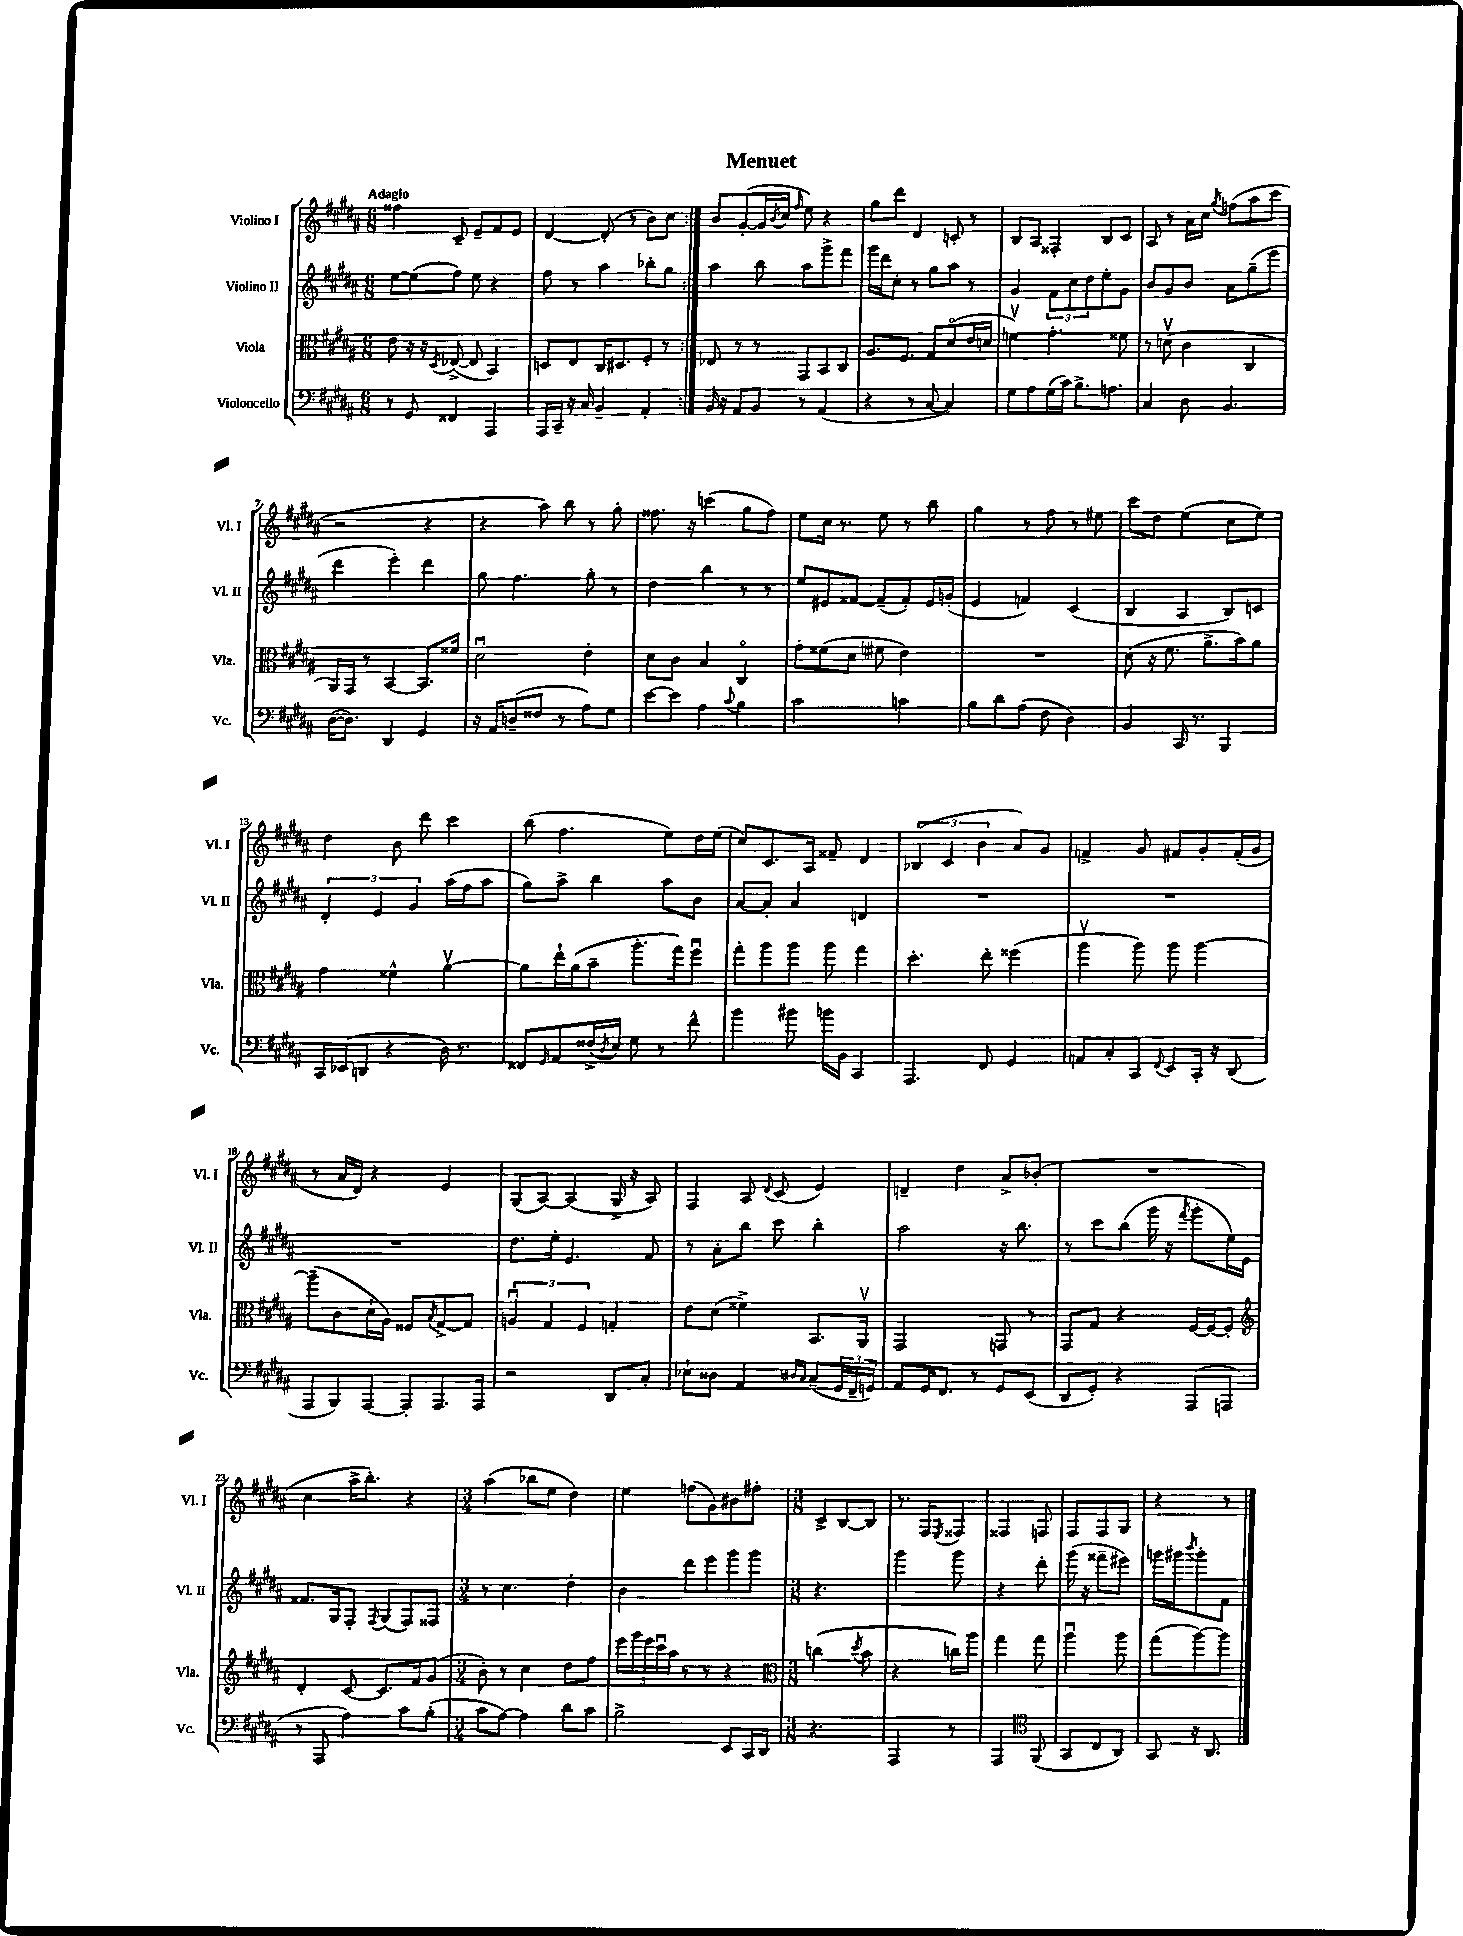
\header { title = "Menuet" }
<<
\new StaffGroup <<
\new Staff = "s0" \with { instrumentName = "Violino I" shortInstrumentName = "Vl. I" } {
    \clef treble \key b \major \numericTimeSignature \time 6/8 \tempo "Adagio"
    \repeat volta 2 { fisis''4 cis'8-- e'8-- fis'8 e'8 |
    dis'4~ dis'8-.( r8 b'8) cis''8 | }
    b'8 gis'8~-.( gis'16 \acciaccatura { b'8 } cis''16 \grace { fis''16 } e''8) r4 |
    gis''8 dis'''8 dis'4 c'8-. r8 |
    b8 ais8 fisis4-. b8 cis'8 |
    ais8 r8 ais'16 cis''16 \acciaccatura { gis''8 } f''8( ais''8 cis'''8 |
    r2 r4 |
    r4 ais''8) b''8 r8 gis''8-. |
    fisis''8. r16 c'''4( gis''8 fisis''8) |
    e''8 cis''16 r8. e''8 r8 b''8 |
    gis''4 r8 fis''8 r8 eis''8 |
    cis'''8 dis''8 e''4( cis''8 e''8) |
    dis''4 b'8 dis'''8 cis'''4 |
    b''8( fis''4. e''8) dis''16 e''16( |
    cis''8) cis'8. ais16 fisis'8-- dis'4 |
    \tuplet 3/2 { bes4( cis'4 b'4 } ais'8) gis'8 |
    f'4-> gis'8 fis'8 gis'8-. fis'16-.( gis'16 |
    r8 ais'16 dis'16) r4 e'4 |
    gis8( ais8~) ais4( gis16-> r16 ais8) |
    fis4 ais8 \appoggiatura { dis'8 } cis'8( e'4) |
    d'4-- dis''4 ais'8-> bes'8-.( |
    R2. |
    cis''4 ais''16-> b''8.-.) r4 |
    \numericTimeSignature \time 3/4 ais''4( bes''8 e''8 dis''4) |
    e''4 f''8( gis'8) bis'8 fis''8-. |
    \numericTimeSignature \time 3/8 cis'8-> b8~ b8 |
    r8. fis16 \acciaccatura { e8 } fisis8 |
    fisis4 f8 |
    fis8 fis8 gis8 |
    r4 r8 \bar "|." |
}
\new Staff = "s1" \with { instrumentName = "Violino II" shortInstrumentName = "Vl. II" } {
    \clef treble \key b \major \numericTimeSignature \time 6/8
    \repeat volta 2 { e''8~ e''8( fis''8) e''8 r4 |
    fis''8 r8 ais''4 bes''8-. gis''8 | }
    ais''4 b''8 ais''8 gis'''8-> fis'''8 |
    gis'''16 dis'''16 cis''8-. r8 gis''8 ais''8 r8 |
    gis'4 \tuplet 3/2 { fis'8 cis''8 dis''8 } e''8-. gis'8 |
    b'8 gis'8 b'8 ais'8 gis''8--( e'''8 |
    dis'''4 e'''4-.) dis'''4 |
    gis''8 fis''4. gis''8-. r8 |
    dis''4 b''4 r8 r8 |
    e''8 eis'8 fisis'8~ fisis'8--( fisis'8-.) eis'16 g'16-.( |
    e'4 f'4) cis'4( |
    b4 ais4 b8) c'8 |
    \tuplet 3/2 { dis'4-. e'4 gis'4 } ais''16( fis''16 ais''8 |
    gis''8) ais''8-> b''4 ais''8 b'8 |
    ais'8~ ais'8-. ais'4 d'4 |
    R2. |
    R2. |
    R2. |
    dis''8. e''16-. e'4. fis'8 |
    r8 ais'8-. b''8 cis'''8 b''4-. |
    ais''2 r16 b''8. |
    r8 cis'''8 b''8( gis'''16 r16 \acciaccatura { fis'''8 } gis'''8-. e''16) e'16 |
    fisis'8. gis16 fis8-. \acciaccatura { fis8 } gis8( fis8) fisis8 |
    \numericTimeSignature \time 3/4 r8 cis''4. dis''4-. |
    b'4 dis'''8 e'''8 gis'''8 gis'''8 |
    \numericTimeSignature \time 3/8 r4. |
    gis'''4 gis'''8 |
    r4 dis'''8-. |
    gis'''16( r16 fisis'''8-- eis'''8) |
    g'''16 gis'''16 \acciaccatura { b'''8 } gis'''8-. fis'8 \bar "|." |
}
\new Staff = "s2" \with { instrumentName = "Viola" shortInstrumentName = "Vla." } {
    \clef alto \key b \major \numericTimeSignature \time 6/8
    \repeat volta 2 { e'8 r16 r16 \acciaccatura { dis8 } ees8~->( ees8 b,4) |
    d8 e8 cis16 dis8. fis8-. r8 | }
    ees8 r8 r8 gis,8 b,8 cis8 |
    ais8. fis8. gis8 dis'8\flageolet( e'16 d'16 |
    f'4\upbow) gis'4.-. fisis'8 |
    r8 d'8\upbow( cis'4 cis4 |
    ais,16) gis,16 r8 b,4~ b,8. fisis'16 |
    dis'2\downbow e'4-. |
    dis'8 cis'8 b4 cis4\flageolet |
    gis'8-. fisis'8( dis'8 fis'8 e'4) |
    R2. |
    dis'8( r16 fis'8. ais'8.-> b'16) ais'8 |
    gis'4 fisis'4-^ ais'4~\upbow |
    ais'8 e''16-! ais'16( b'8-- ais''8.-. gis''16) fis''8\downbow |
    gis''8-. ais''8 ais''8 ais''8 gis''4 |
    dis''4.-. e''8-. fisis''4( |
    ais''4\upbow ais''8) ais''8 ais''4~ |
    ais''8--( cis'8 dis'16-! ais16) fisis8 \acciaccatura { b8 } gis8~-> gis8 |
    \tuplet 3/2 { a4\downbow gis4 fis4 } g4-. |
    e'8 dis'8( fisis'4->) b,8. ais,16\upbow |
    gis,2 g,8 r8 |
    gis,8 gis8 r4 fis16~ fis16~ fis8-. |
    \clef treble dis'4-. cis'8~ cis'8. fis'16 gis'8( |
    \numericTimeSignature \time 3/4 b'8-.) r8 cis''4 dis''8 fis''8 |
    \tuplet 5/4 { e'''16 gis'''16 e'''16 cis'''16\downbow ais''16 } r8 r8 r4 |
    \numericTimeSignature \time 3/8 \clef alto c''4( \acciaccatura { dis''8 } b'8 |
    r4 c''16) ais''16 |
    gis''4 gis''8 |
    ais''4\downbow ais''8 |
    gis''8( ais''8~) ais''8 \bar "|." |
}
\new Staff = "s3" \with { instrumentName = "Violoncello" shortInstrumentName = "Vc." } {
    \clef bass \key b \major \numericTimeSignature \time 6/8
    \repeat volta 2 { r8 gis,8 fisis,4 ais,,4 |
    ais,,16 cis,16-- r16 cis16 b,4-- ais,4-. | }
    b,16 r16 ais,8 b,8 r8 ais,4( |
    r4 r8 cis8~ cis4) |
    gis8 ais8 gis16( cis'16) b8.-> a8. |
    cis4 dis8 b,4. |
    dis16~( dis8.) dis,4 gis,4 |
    r16 ais,16 d8--( fisis8 r8 ais8) gis8 |
    e'8~ e'8 ais4 \appoggiatura { cis'8 } b4 |
    cis'2 c'4 |
    b8 dis'8 ais8( fis8 dis4) |
    b,4 cis,16 r8. b,,4 |
    cis,16 ees,16( d,8 r4 dis16) r8. |
    fisis,8 \grace { gis,16 } ais,8 fisis16->( \acciaccatura { dis8 } e16) gis8 r8 fis'8-^ |
    b'4 bis'8 b'16 b,16 cis,4 |
    ais,,4. fis,8 gis,4 |
    a,8 cis8-. cis,8 \appoggiatura { fis,8 } e,8 cis,16-. r16 dis,8( |
    ais,,8 b,,8) ais,,8~ ais,,8-. ais,,8. ais,,16 |
    r2 dis,8 cis8-. |
    ees8-! disis8 ais,4 \grace { dis16 cis16 } cis8--( \tuplet 3/2 { gis,16 fis,16-- g,16) } |
    ais,8 gis,16 fis,8. r8 gis,8 e,8( |
    dis,8 gis,8-.) r4 ais,,8( a,,8 |
    r8 ais,,8 ais4) cis'8 b8-.( |
    \numericTimeSignature \time 3/4 cis'8 ais8~) ais4 dis'8 cis'8 |
    b2-> e,8 cis,16 dis,16 |
    \numericTimeSignature \time 3/8 r4. |
    ais,,4 r8 |
    ais,,4 \clef tenor fis,8( |
    gis,8 cis8 ais,8) |
    gis,8 r16 ais,8. \bar "|." |
}
>>
>>
